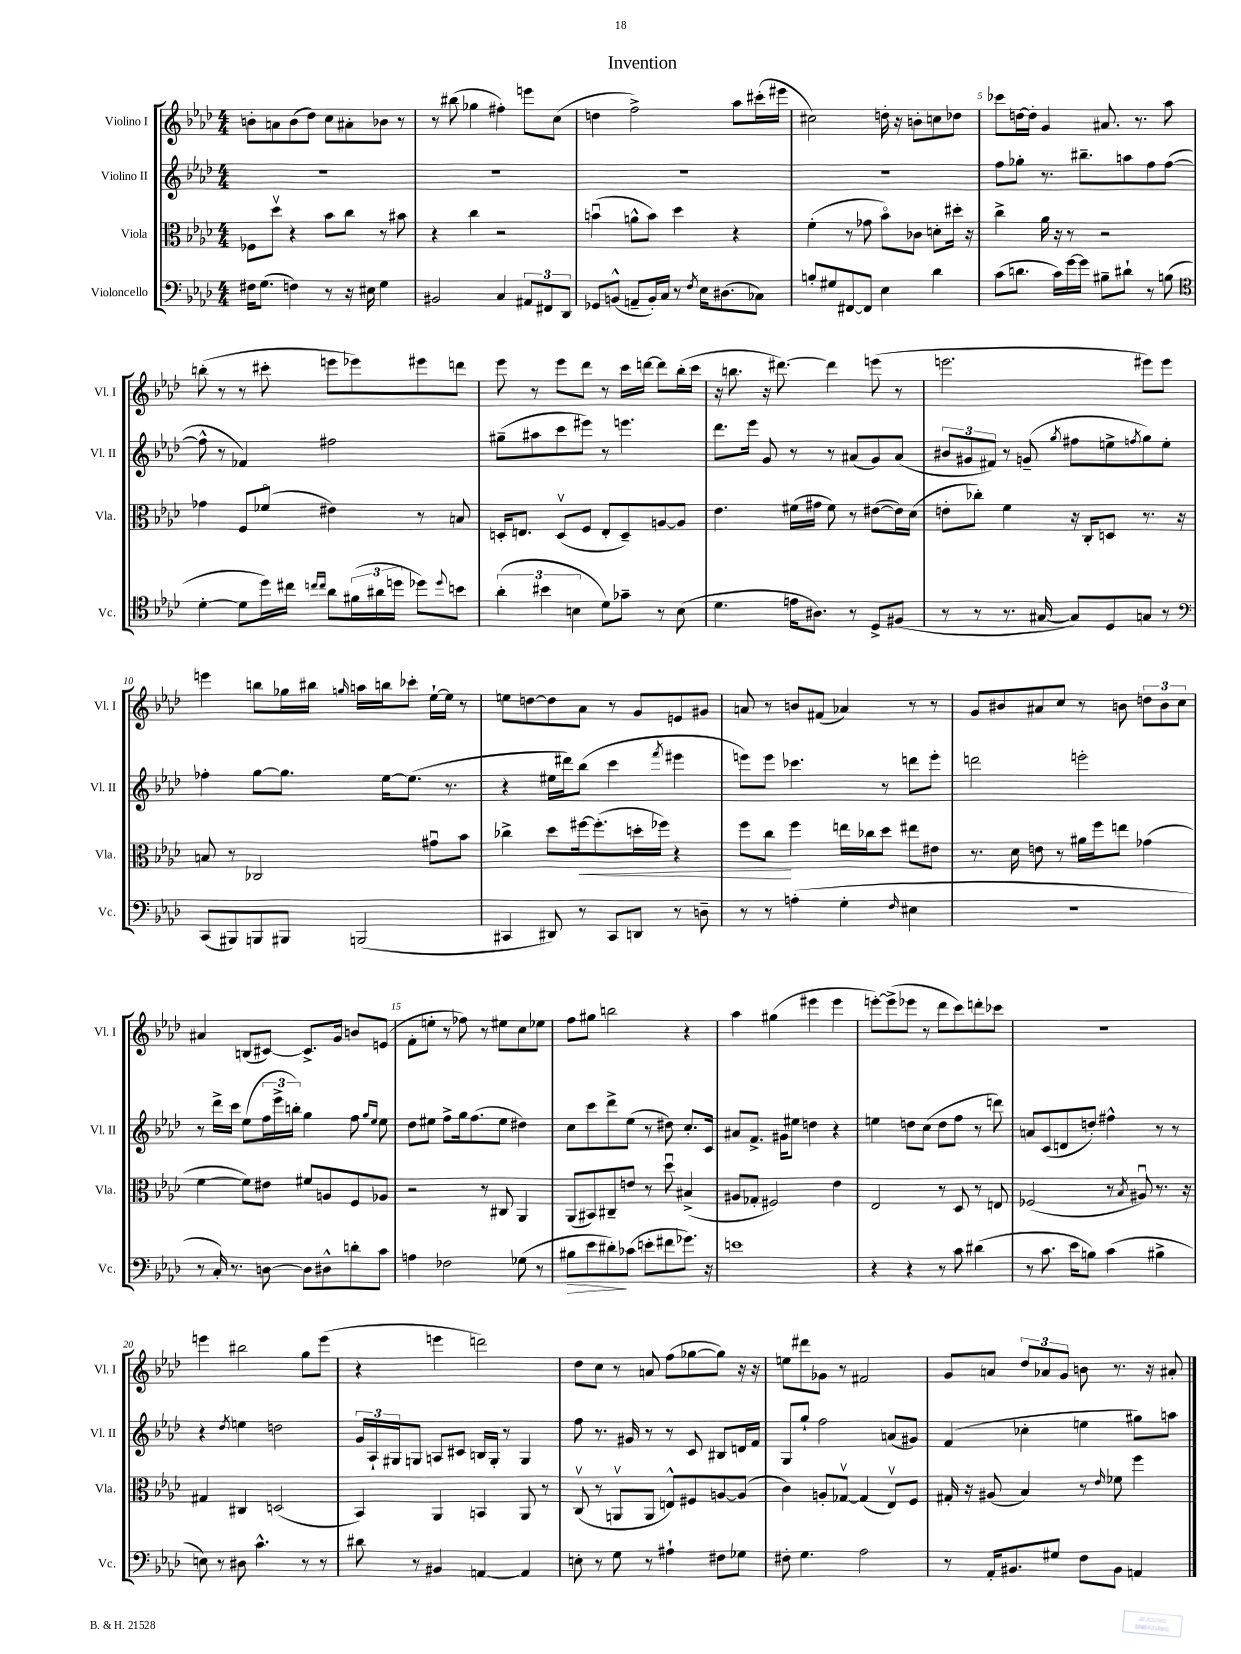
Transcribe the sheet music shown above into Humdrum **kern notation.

**kern	**dynam	**kern	**dynam	**kern	**kern
*part4	*part4	*part3	*part3	*part2	*part1
*staff4	*staff4	*staff3	*staff3	*staff2	*staff1
*I"Violoncello	*	*I"Viola	*	*I"Violino II	*I"Violino I
*I'Vc.	*	*I'Vla.	*	*I'Vl. II	*I'Vl. I
*clefF4	*	*clefC3	*	*clefG2	*clefG2
*k[b-e-a-d-]	*	*k[b-e-a-d-]	*	*k[b-e-a-d-]	*k[b-e-a-d-]
*M4/4	*	*M4/4	*	*M4/4	*M4/4
=1	=1	=1	=1	=1	=1
16F#X\KL	.	8F-X\L	.	1r	8bn'\L
(8.G\J	.	.	.	.	.
.	.	8dd-v\J	.	.	8an\
4Fn\)	.	4r	.	.	(8b\
.	.	.	.	.	8dd-\J)
8r	.	8b-\L	.	.	8cc\L
16r	.	8cc\J	.	.	8a#X'\
16E#X\	.	.	.	.	.
4G\	.	8r	.	.	8b-X\J
.	.	8b#X\	.	.	8r
=2	=2	=2	=2	=2	=2
2BB#X/	.	4r	.	1r	8r
.	.	.	.	.	(8bb#X\
.	.	4cc\	.	.	4gg-X\
4C/	.	2r	.	.	4ff#X'\)
12AA#X/L	.	.	.	.	8eeen\L
12FF#X/	.	.	.	.	.
.	.	.	.	.	(8cc\J
12DD-/J	.	.	.	.	.
=3	=3	=3	=3	=3	=3
8GG-X/L	.	(4bnu\	.	1r	4ddn\
(8BBn^^/J	.	.	.	.	.
8AAn~/L	.	8an^^\L	.	.	2ff^\)
16BB'/L)	.	8b\J)	.	.	.
16C/JJ	.	.	.	.	.
8r	.	4dd-\	.	.	.
8qF/	.	.	.	.	.
16E-\KL	.	.	.	.	.
(8.D#X\	.	.	.	.	.
.	.	4r	.	.	8aa-\L
8C-X\J)	.	.	.	.	(16ccc#X'\L
.	.	.	.	.	16eee#X\JJ
=4	=4	=4	=4	=4	=4
8Bn'/L	.	(4f'\	.	1r	2cc#X\)
8G#X/	.	.	.	.	.
[8FF#X/	.	8r	.	.	.
8FF#/J]	.	8g-X\	.	.	.
4E-\	.	8b-\L)	.	.	16ddn'\
.	.	.	.	.	16r
.	.	8c-X\J	.	.	8bn'\L
4d-\	.	8dn'\L	.	.	8ccn\
.	.	16dd#X'\Jk	.	.	8dd-X\J
.	.	16r	.	.	.
=5	=5	=5	=5	=5	=5
(8c\L	.	4cc^\	.	8ff\L	8ccc-X\L
8.dn\J	.	.	.	8gg-X'\J	[16ddn\L
.	.	.	.	.	16dd'\JJ]
.	.	16a-\	.	8.r	4g/
16c\LL)	.	16r	.	.	.
[16g\	.	8r	.	.	.
16g\JJ]	.	.	.	8.bb#X~\L	.
8B#X~\L	.	2r	.	.	8.a#X/
8d#X`\J	.	.	.	8aan\	.
.	.	.	.	.	8.r
8r	.	.	.	8ff\	.
(8Bn\	.	.	.	([8ff\J	8aa-\
!!LO:LB:g=z
=6	=6	=6	=6	=6	=6
*clefC4	*	*	*	*	*
[4d-'\	.	4g-X\	.	8ff^^\]	(8bbn'\
.	.	.	.	8r	8r
8d-\L]	.	8F/L	.	4f-X/)	8r
16dd-\L)	.	(8f-X/J	.	.	8ccc#X'\
16cc#X\JJ	.	.	.	.	.
16qqccn/LL	.	.	.	.	.
16qqcc/JJ	.	.	.	.	.
8a-\L	.	4e#X\)	.	2ff#X\	8eeen\L
(24f#X\L	.	.	.	.	8eee-X\)
24a#X\	.	.	.	.	.
24ddn\JJ	.	.	.	.	.
8dd-X\L)	.	8r	.	.	8eee#X\
8qqdd-/	.	.	.	.	.
8bn\J	.	8Bn/	.	.	8dddn\J
=7	=7	=7	=7	=7	=7
(6a-'\	.	16Dn'/KL	.	(8gg#X~\L	8eee-\
.	.	8.En/J	.	.	.
.	.	.	.	8aa#X\	8r
6b#X\	.	.	.	.	.
.	.	(8Dv/L	.	8ccc\	8eee-\L
6Bn\	.	.	.	.	.
.	.	8F/J	.	8eee#X\J)	8ddd-\J
8d-\L)	.	8E'/L	.	8r	8r
8g-X~\J	.	8D~/)	.	4.eeen\	16ccc\LL
.	.	.	.	.	[16dddn\JJ
8r	.	[8An/	.	.	8ddd\L]
(8B\	.	8A/J]	.	.	(16bb-'\L
.	.	.	.	.	16ccc\JJ
=8	=8	=8	=8	=8	=8
4.d-\	.	4.e-\	.	8.ddd-\L	16r
.	.	.	.	.	8.bbn\
.	.	.	.	16eee-\Jk	.
.	.	.	.	8g/	16r
.	.	.	.	.	[8.ddd#X\)
16en\KL	.	(16f#X\LL	.	8r	.
8.A#X\J)	.	16g#X\JJ	.	.	.
.	.	8f#\)	.	8r	4ddd#\]
8r	.	8r	.	(8a#X/L	.
8D-^/L	.	([8e#X\L	.	8g/)	(8eeen\
(8F#X/J	.	16e#\L])	.	(8a#/J	8r
.	.	(16d-\JJ	.	.	.
=9	=9	=9	=9	=9	=9
8r	.	8en'\L	.	12b#X/L	2.eeen\
.	.	.	.	12g#X/	.
8r	.	8cc-X'\J)	.	.	.
.	.	.	.	12f#X/J)	.
8.r	.	4f\	.	8r	.
.	.	.	.	(8gn~/	.
[16G#X/	.	.	.	.	.
.	.	.	.	8qgg/	.
8G#/L])	.	16r	.	8ff#X\L	.
.	.	16C'/KL	.	.	.
8D-/	.	8Dn/J	.	8een^\	.
.	.	.	.	8qffn/	.
8Gn/J	.	8.r	.	8gg\)	8eee#X\L)
8r	.	.	.	8ee'\J	8eee#\J
.	.	16r	.	.	.
!!LO:LB:g=z
=10	=10	=10	=10	=10	=10
*clefF4	*	*	*	*	*
(8CC/L	.	8Bn/	.	4ff-X'\	4eeen\
8BBB#X/)	.	8r	.	.	.
8BBBn/	.	2C-X/	.	[8gg\L	8bbn\L
8BBB#X/J	.	.	.	8.gg\J]	16gg-X\L
.	.	.	.	.	16bb#X\JJ
.	.	.	.	.	16qqggn/
(2BBBn/	.	.	.	.	16aan\LL
.	.	.	.	[16ee-\KL	16bbn\J
.	.	.	.	(8.ee-\J]	8ccc-X'\J
.	.	8g#Xu\L	.	.	[16ee-`\LL
.	.	.	.	8.r	16ee-\JJ]
.	.	8b-\J	.	.	8r
=11	=11	=11	=11	=11	=11
4CC#X/	.	4cc-X^\	.	4r	8een\L
.	.	.	.	.	[8ddn\
8DD#X/)	.	8dd-\L	.	16ee#X\LL	8dd\]
.	.	.	.	16ddd#X\J)	.
!	!	!	!LO:HP:b	!	!
8r	.	[16ff#X\k	<	(8bb-\J	8a-\J
.	.	(8.ff#'\]	.	.	.
8CC#/L	.	.	.	4ccc\	8r
8DDn/J	.	16ddn'\L	.	.	8g/L
.	.	16ff-X\JJ)	.	.	.
.	.	.	.	8qfff/	.
8r	.	4r	.	4eee#X\	8en/
8Dn~\	.	.	.	.	8g#X/J
=12	=12	=12	=12	=12	=12
8r	.	8ff\L	.	8eeen\L)	8an/
8r	.	8cc\J	.	8eee\J	8r
(4An'\	.	4ff\	[	4.ccc-X\	8bn/L
.	.	.	.	.	(8f#X/J
4G'\	.	16een\LL	.	.	4a-X/)
.	.	16cc-X\J	.	.	.
.	.	8dd-\J	.	8r	.
16qqF/	.	.	.	.	.
4E#X\	.	8ee#X\L	.	8dddn\L	8r
.	.	8e#X\J	.	8eee'\J	8r
=13	=13	=13	=13	=13	=13
1r	.	8.r	.	2dddn\	8g/L
.	.	.	.	.	8b#X/
.	.	16d-\	.	.	.
.	.	8en\	.	.	8a#X/
.	.	8r	.	.	8cc/J
.	.	16a#X\LL	.	2eeen'\	8r
.	.	16ff\J	.	.	.
.	.	8een\J	.	.	8bn\
.	.	(4g-X\	.	.	12ddn\L
.	.	.	.	.	12b\
.	.	.	.	.	12cc\J
!!LO:LB:g=z
=14	=14	=14	=14	=14	=14
8r	.	[4f\	.	8r	4a#X/
16C'/)	.	.	.	16ddd-^\LL	.
8.r	.	.	.	16ccc\JJ	.
.	.	8f\L])	.	(8ee-\L	(8Bn/L
[8Dn\	.	8e#X\J	.	24ff\L	[8c#X/J)
.	.	.	.	24eee-^\	.
.	.	.	.	24bbn'\JJ)	.
8D\L]	.	8f#X/L	.	4gg\	8.c#^/L]
8D#X^^\	.	8An/	.	.	.
.	.	.	.	.	16g/Jk
8dn'\	.	8F/	.	8ff\	8bn/L
.	.	.	.	16qqgg/LL	.
.	.	.	.	16qqee-/JJ	.
8c\J	.	8A-X/J	.	8ee-\	(8en/J
=15	=15	=15	=15	=15	=15
4An\	.	2r	.	8dd-\L	8f'\L
.	.	.	.	8ee#X\J	8een'\J
2F-X\	.	.	.	8ff^\L	8r
.	.	.	.	16gg\k	8ff-X\)
.	.	.	.	(8.ff\	.
.	.	8r	.	.	8r
.	.	8C#X/	.	8ee#\J	8ee#X\L
(8G-X\	.	4AA-/	.	4dd#X\)	8cc\
8r	.	.	.	.	8ee-X\J
=16	=16	=16	=16	=16	=16
!	!LO:HP:b	!	!	!	!
8B#X\L	>	(8AA-/L	.	8cc\L	8ff\L
8e-\	.	8BB#X/)	.	8ccc\	8gg#X\J
8d#X'\)	.	8C#X~/	.	8ddd-^\	2bbn\
(8c-X\J	]	8en/J	.	(8ee-\J	.
8en'\L	.	8r	.	8r	.
8f#X\	.	8dd-u\	.	8dd#X\)	.
8.g-X\J)	.	(4B#X^/	.	8.cc'/L	4r
16r	.	.	.	16c/Jk	.
=17	=17	=17	=17	=17	=17
1en	.	8A#X/L	.	8a#X/L	4aa-\
.	.	8G-X'/J	.	8.f^/J	.
.	.	2F#X/)	.	.	(4gg#X\
.	.	.	.	16g#X\KL	.
.	.	.	.	8ee#X\J	.
.	.	.	.	4ddn\	4eee#X\
.	.	4e-\	.	4r	4eee#\
=18	=18	=18	=18	=18	=18
4r	.	2E-/	.	4een\	[8eeen'\L)
.	.	.	.	.	(8eee^\]
4r	.	.	.	8ddn\L	8eee-X\J
.	.	.	.	(8cc\J	8r
8r	.	8r	.	8dd\L	8ddd-\L
8c\	.	8D-/	.	8ff\J	8ccc\)
(4d#X\	.	8r	.	8r	8dddn'\
.	.	8En/	.	8dddn\)	8ccc-X\J
=19	=19	=19	=19	=19	=19
8r	.	(2F-X/	.	8an/L	1r
8.c\	.	.	.	(8c/	.
.	.	.	.	8dn/	.
16e-\KL	.	.	.	.	.
8Bn\J)	.	.	.	8ddn'/J)	.
(4c\	.	8r	.	4ff#X^^\	.
.	.	8qB-/	.	.	.
.	.	8A#Xu/)	.	.	.
4B#X^\	.	8.r	.	8r	.
.	.	.	.	8r	.
.	.	16r	.	.	.
!!LO:LB:g=z
=20	=20	=20	=20	=20	=20
8En\)	.	4G#X/	.	4r	4eeen\
8r	.	.	.	.	.
.	.	.	.	8qdd-/	.
8D#X\	.	4C#X/	.	4een\	2bb#X\
4.c^^\	.	.	.	.	.
.	.	(2Dn/	.	2ddn\	.
8r	.	.	.	.	8gg\L
8r	.	.	.	.	(8eee\J
=21	=21	=21	=21	=21	=21
8d#X\	.	4BB-/)	.	24g/LL	4r
.	.	.	.	24A-`/	.
.	.	.	.	24G#X/J	.
8r	.	.	.	8Gn/J	.
4BB#X/	.	4AA-/	.	8An/L	4eeen\
.	.	.	.	8c#X/J	.
[4AAn/	.	4BBn/	.	16Bn/LL	2dddn\)
.	.	.	.	16G'/JJ	.
.	.	.	.	8r	.
4AA/]	.	8AA-/	.	4G/	.
.	.	8r	.	.	.
=22	=22	=22	=22	=22	=22
8En'\	.	(8Cv/	.	8ff\	8dd-\L
8r	.	8r	.	8.r	8cc\J
8G\	.	8AAnv/L	.	.	8r
.	.	.	.	16g#X/	.
8r	.	8AA/J	.	8r	8an/
4A#X`\	.	8En^^/L)	.	8r	(8ff\L
.	.	8F#X/	.	8c/	[8gg-X\
8F#X\L	.	[8An/	.	8B#X/L	8gg-\J])
8G-X\J	.	(8A/J]	.	16dn/L	16r
.	.	.	.	16f/JJ	16r
=23	=23	=23	=23	=23	=23
8F#X'\	.	4c\)	.	8G/L	8een\L
4.G\	.	.	.	8gg`/J	8ddd#X\
.	.	8An'/L	.	2ff\	8g-X\J
.	.	[8G-Xv/J	.	.	8r
2A-\	.	(4G-/]	.	.	2f#X/
.	.	8E-v/L)	.	(8an/L	.
.	.	8F/J	.	8g#X/J)	.
=24	=24	=24	=24	=24	=24
8r	.	16G#X'/	.	(4f/	8g/L
.	.	16r	.	.	.
16AA-'/KL	.	(8A#X/	.	.	8an/J
8.BB#X/	.	.	.	.	.
.	.	4B-/)	.	4cc-X'\	12dd-/L
.	.	.	.	.	12a-X/
8G#X/J	.	.	.	.	.
.	.	.	.	.	12g/J
8F\L	.	8r	.	4een\	8bn\
.	.	16qqe-/	.	.	.
8BB#\J	.	8f-X\	.	.	8.r
4AAn/	.	4ff\	.	8gg#X\L)	.
.	.	.	.	.	16r
.	.	.	.	8aan\J	8a#X'/
==	==	==	==	==	==
*-	*-	*-	*-	*-	*-
